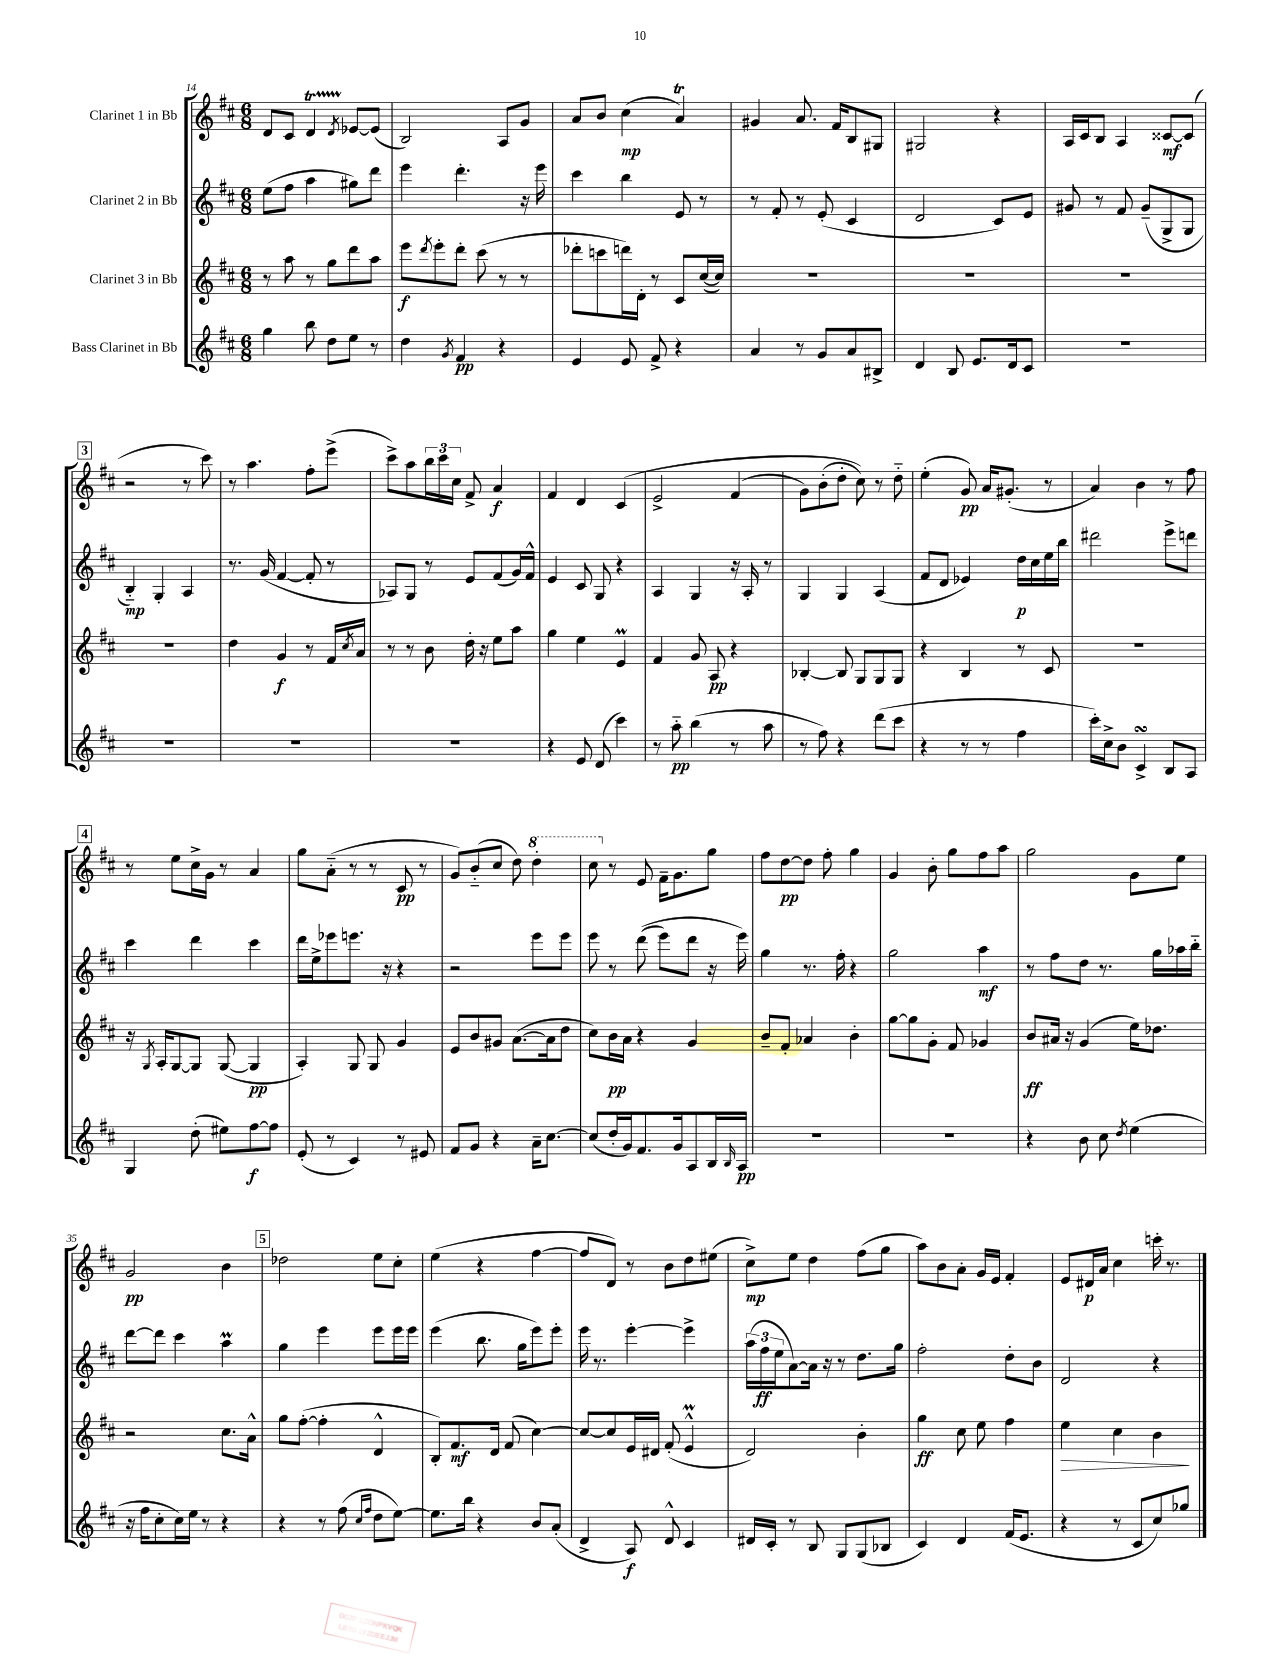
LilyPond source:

<<
\new StaffGroup <<
\new Staff = "s0" \with { instrumentName = "Clarinet 1 in Bb" } {
    \clef treble \key d \major \numericTimeSignature \time 6/8
    d'8 cis'8 d'4\startTrillSpan \acciaccatura { d'8 } ees'8~\stopTrillSpan ees'8( |
    b2) a8 g'8 |
    a'8 b'8 cis''4\mp( a'4\trill) |
    gis'4 a'8. fis'16 b8 gis8 |
    gis2 r4 |
    a16 cis'16 b8 a4 cisis'8~\mf cisis'8( |
    \mark \markup { \box "3" } r2 r8 cis'''8) |
    r8 a''4. fis''8-. e'''8->( |
    cis'''8->) a''8 \tuplet 3/2 { b''16 cis'''16 cis''16 } fis'8-> a'4\f |
    fis'4 d'4 cis'4\( |
    e'2-> fis'4( |
    g'8) b'8-.( d''8-. cis''8)\) r8 d''8-_ |
    e''4-.( g'8\pp) a'16 gis'8.-.( r8 |
    a'4) b'4 r8 fis''8 |
    \mark \markup { \box "4" } r8 e''8 cis''16-> g'16 r8 a'4 |
    g''8 a'8-_( r8 r8 cis'8\pp r8 |
    g'8) b'8-_( cis''8 d''8) \ottava #1 d'''4-. |
    cis'''8 \ottava #0 r8 e'8 fis'16-- g'8. g''8 |
    fis''8 d''8~\pp d''8 fis''8-. g''4 |
    g'4 b'8-. g''8 fis''8 a''8 |
    g''2 g'8 e''8 |
    g'2\pp b'4 |
    \mark \markup { \box "5" } des''2 e''8 cis''8-. |
    e''4( r4 fis''4~ |
    fis''8 d'8) r8 b'8 d''8 eis''8( |
    cis''8->\mp) e''8 d''4 fis''8( g''8 |
    a''8) b'8 a'8-. g'16 e'16 fis'4-. |
    e'8 dis'16\p a'16 cis''4 c'''16-. r8. \bar "|." |
}
\new Staff = "s1" \with { instrumentName = "Clarinet 2 in Bb" } {
    \clef treble \key d \major \numericTimeSignature \time 6/8
    e''8( fis''8 a''4 gis''8) d'''8 |
    e'''4 d'''4.-. r16 e'''16 |
    cis'''4 b''4 e'8 r8 |
    r8 fis'8-. r8 e'8-.( cis'4 |
    d'2 cis'8) e'8 |
    gis'8 r8 fis'8 gis'8--( g8-> g8 |
    \mark \markup { \box "3" } b4-_\mp) g4-. a4 |
    r8. g'16( fis'4~ fis'8-. r8 |
    aes8) g8 r8 e'8 fis'8( g'16) fis'16-^ |
    e'4 cis'8 g8 r4 |
    a4 g4 r16 a16-. r8 |
    g4 g4 a4( |
    fis'8 d'8 ees'4) d''16\p cis''16 e''16 b''16 |
    dis'''2 e'''8-> d'''8 |
    \mark \markup { \box "4" } cis'''4 d'''4 cis'''4 |
    d'''16 e''16-> ees'''8 e'''8. r16 r4 |
    r2 e'''8 e'''8 |
    e'''8 r8 d'''8(\( e'''8) d'''8 r16 e'''16\) |
    g''4 r8. fis''16-. r4 |
    g''2 a''4\mf |
    r8 fis''8 d''8 r8. g''16 aes''16 b''16-_ |
    d'''8~ d'''8 cis'''4 a''4\prall |
    \mark \markup { \box "5" } g''4 e'''4 e'''8 e'''16 e'''16 |
    e'''4( b''8. g''16 e'''8) e'''8-. |
    e'''16 r8. e'''4~-. e'''4-> |
    \tuplet 3/2 { a''16( fis''16\ff e''16 } a'8~) a'16 r16 r8 d''8. g''16 |
    fis''2-. d''8-. b'8 |
    d'2 r4 \bar "|." |
}
\new Staff = "s2" \with { instrumentName = "Clarinet 3 in Bb" } {
    \clef treble \key d \major \numericTimeSignature \time 6/8
    r8 a''8 r8 g''8 d'''8 a''8 |
    e'''8\f \acciaccatura { d'''8 } e'''8-. d'''8-. cis'''8( r8 r8 |
    des'''8-. c'''8 d'''16) d'16-. r8 cis'8 cis''16~( cis''16) |
    R2. |
    R2. |
    R2. |
    \mark \markup { \box "3" } R2. |
    d''4 g'4\f r8 fis'16 \acciaccatura { cis''8 } a'16 |
    r8 r8 b'8 d''16-. r16 e''8 a''8 |
    g''4 e''4 e'4\prall |
    fis'4 g'8 a8\pp r4 |
    bes4~-. bes8 g8 g8 g8 |
    r4 b4 r8 cis'8 |
    R2. |
    \mark \markup { \box "4" } r16 \acciaccatura { g8 } a16-. g8~ g8 g8~( g4\pp |
    a4-.) g8 g8 g'4 |
    e'8 b'8 gis'8 a'8.~( a'16 d''8 |
    cis''8) b'16\pp a'16 r4 g'4 |
    b'8-- fis'8-. aes'4 b'4-. |
    g''8~ g''8 g'8-. fis'8 ges'4 |
    b'8\ff ais'16 r16 g'4( e''16) des''8. |
    r2 cis''8. a'16-^ |
    \mark \markup { \box "5" } g''8 fis''8~-.( fis''4-. d'4-^ |
    b8-.) fis'8.\mf d'16 fis'8( cis''4~) |
    cis''8~ cis''8 e'16 dis'16 fis'8-.( e'4-^\prall |
    d'2) b'4-. |
    g''4\ff cis''8 e''8 fis''4 |
    e''4\> cis''4 b'4\! \bar "|." |
}
\new Staff = "s3" \with { instrumentName = "Bass Clarinet in Bb" } {
    \clef treble \key d \major \numericTimeSignature \time 6/8
    g''4 b''8 d''8 e''8 r8 |
    d''4 \acciaccatura { g'8 } fis'4\pp r4 |
    e'4 e'8 fis'8-> r4 |
    a'4 r8 g'8 a'8 bis8-> |
    d'4 b8 e'8. d'16 cis'8 |
    R2. |
    \mark \markup { \box "3" } R2. |
    R2. |
    R2. |
    r4 e'8 d'8( cis'''4) |
    r8 a''8-_\pp b''4( r8 a''8 |
    r8 fis''8) r4 d'''8( cis'''8 |
    r4 r8 r8 fis''4 |
    cis'''16-.) cis''16-> b'8 cis'4->\turn b8 a8 |
    \mark \markup { \box "4" } g4 d''8-.( eis''8) fis''8~\f fis''8 |
    e'8-.( r8 cis'4) r8 eis'8 |
    fis'8 g'8 r4 a'16-- cis''8.~ |
    cis''8( d''16-. g'16) fis'8. g'16 a8 b16 \grace { b16 } a16\pp |
    R2. |
    R2. |
    r4 b'8 cis''8 \acciaccatura { d''8 } e''4( |
    r16 fis''16 cis''8-. cis''16) e''16 r8 r4 |
    \mark \markup { \box "5" } r4 r8 fis''8( \grace { cis''16 fis''16 } d''8 e''8~) |
    e''8. b''16 r4 b'8 a'8-.( |
    d'4-> a8\f) d'8-^ cis'4 |
    dis'16 cis'16-. r8 b8 g8 g8( bes8 |
    cis'4) d'4 fis'16( e'8. |
    r4 r8 cis'8 cis''8) ges''8 \bar "|." |
}
>>
>>
\layout { \context { \Score currentBarNumber = #14 } }
